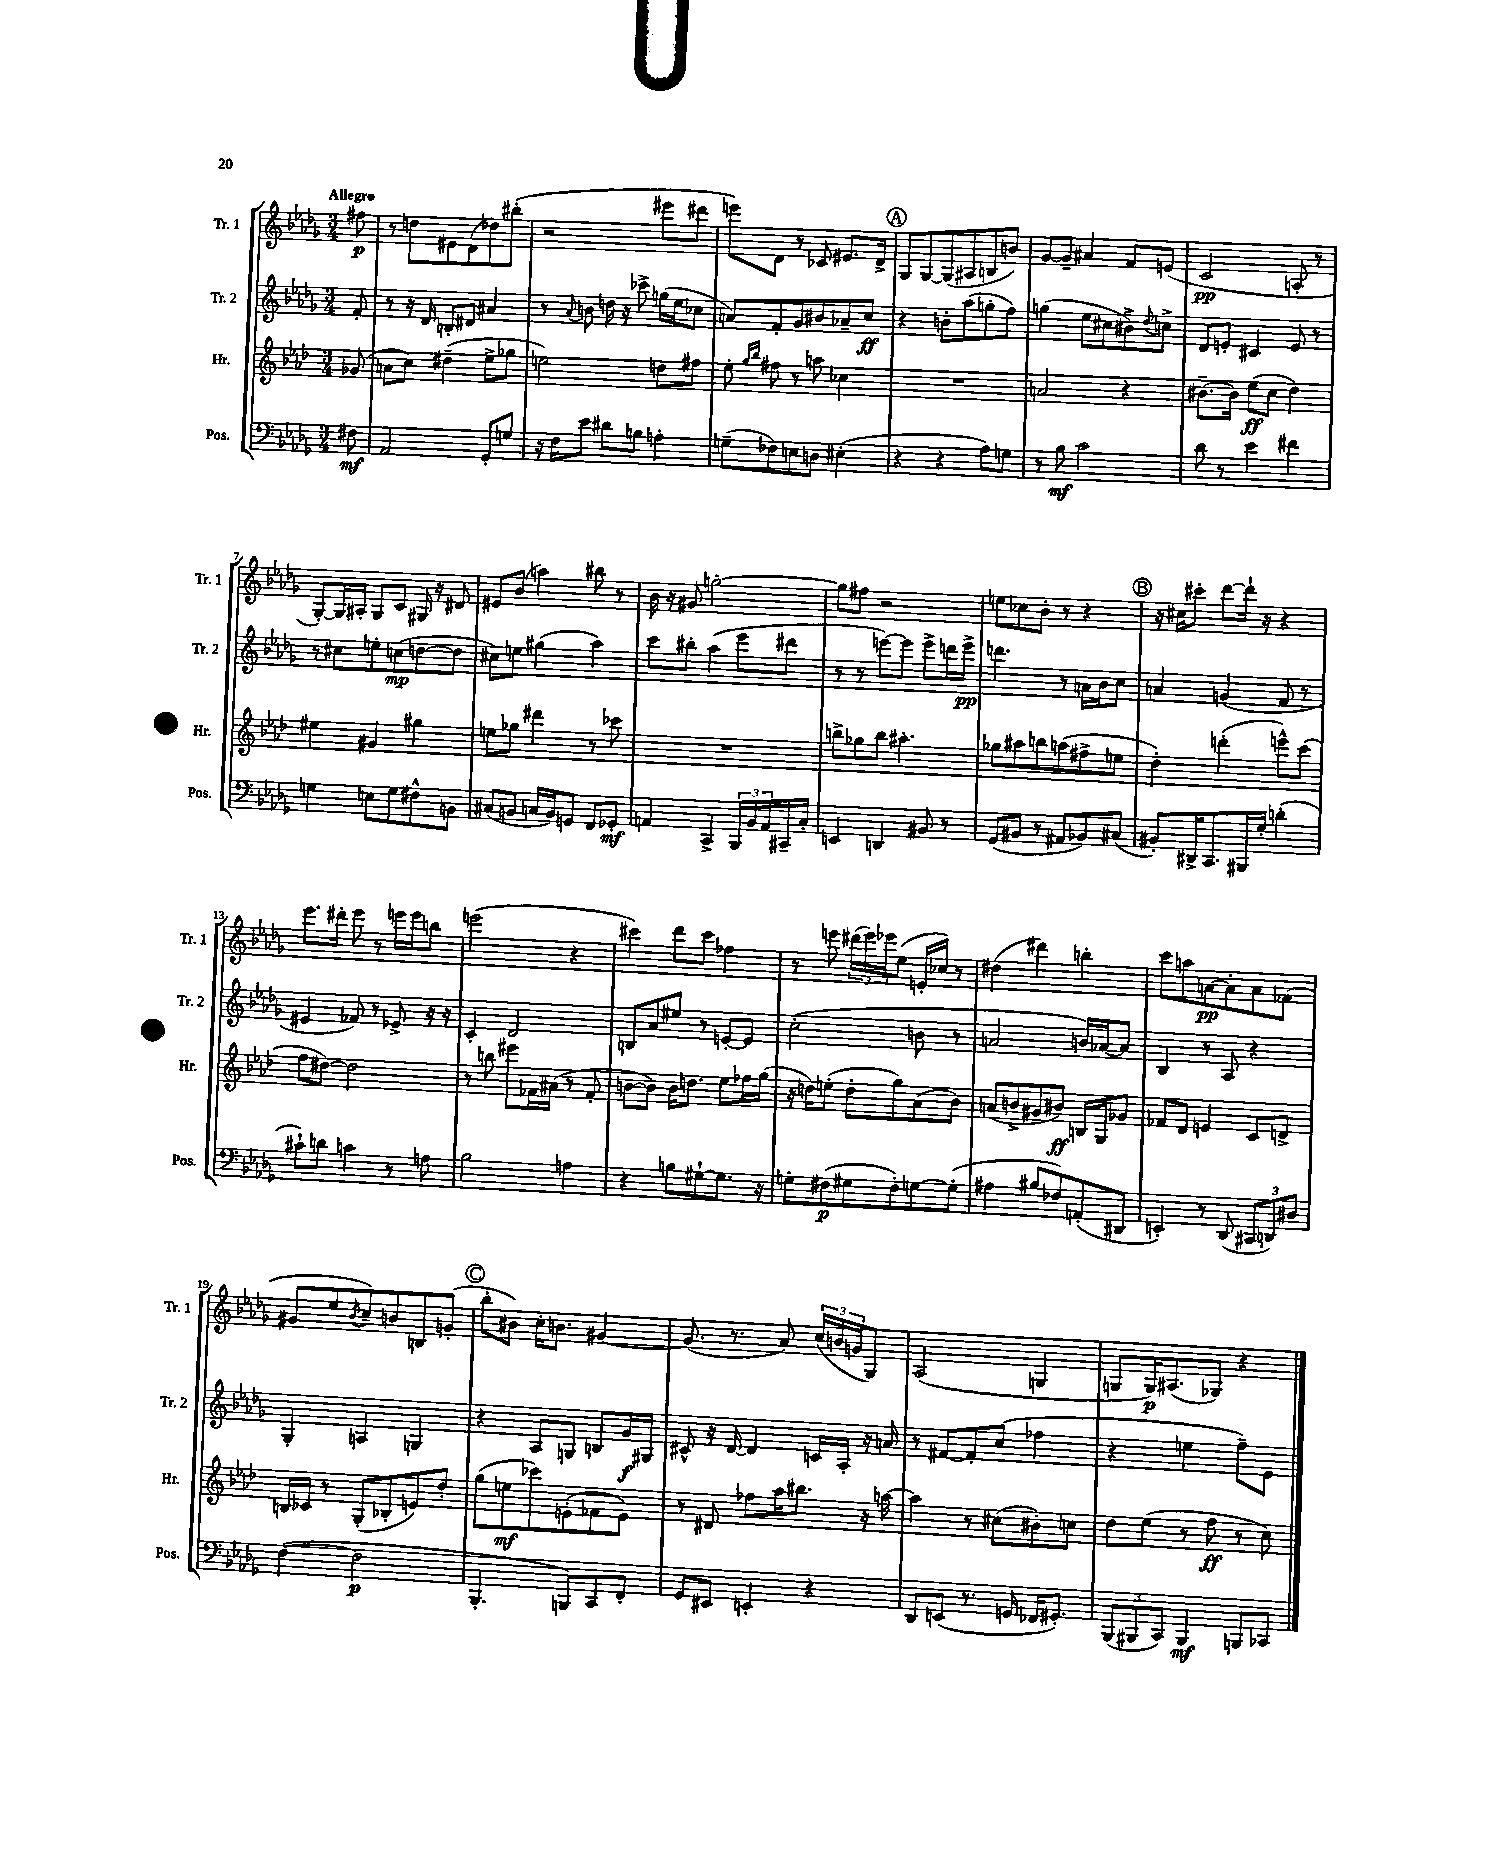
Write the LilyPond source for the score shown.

<<
\new StaffGroup <<
\new Staff = "s0" \with { instrumentName = "Tr. 1" shortInstrumentName = "Tr. 1" } {
    \clef treble \key des \major \numericTimeSignature \time 3/4 \partial 8 \tempo "Allegro"
    fis''8\p |
    r8 d''8 eis'8 des'8( des''8) bis''8-.( |
    r2 eis'''8 dis'''8 |
    e'''8) des'8 r8 ces'8 eis'8. des'16-> |
    \mark \markup { \circle "A" } ges8 ges8~ ges8( ais8 b8 b'8) |
    ges'8~ ges'8-- ais'4 f'8 e'8( |
    c'2\pp a8-. r8 |
    ges8~-.) ges16 ais16-. ges8 c'8 gis16 r16 dis'8 |
    eis'8 bes'8( a''4) bis''8 r8 |
    bes'16 r16 gis'8 g''2~-. |
    g''8 fis''8 r2 |
    e''8 ces''8 bes'8-. r8 r4 |
    \mark \markup { \circle "B" } r16 cis''16 cis'''8-. des'''8~ des'''16-! r16 r4 |
    ees'''8. dis'''16-. ees'''8 r8 e'''16 e'''16 b''8 |
    e'''2( r4 |
    cis'''4) des'''8 cis'''8 fes''4 |
    r8 e'''8 \tuplet 3/2 { dis'''16( e'''16) ees'''16 } ees''8( e'16-. ces''16) r8 |
    dis''4( dis'''4) b''4-. |
    c'''8 a''8 a'8~\pp a'8-. a'8 fes'8( |
    gis'8 ees''8 \acciaccatura { bes'8 } c''8--) b'8 b8 g'8-.( |
    \mark \markup { \circle "C" } bes''8-. bis'8) c''16-. b'8. gis'4~ |
    gis'8.( r8. aes'8) \tuplet 3/2 { c''16( b'16 g'16 } ges8) |
    aes2( g4 |
    g8 g16\p) ais8.( ges8) r4 \bar "|." |
}
\new Staff = "s1" \with { instrumentName = "Tr. 2" shortInstrumentName = "Tr. 2" } {
    \clef treble \key des \major \numericTimeSignature \time 3/4 \partial 8
    f'8-. |
    r8 r16 des'16 b8-. dis'8 ais'4 |
    r8 \appoggiatura { aes'8 } b'8 d''16 r16 ces'''8-> g''16( ees''16 ces''8 |
    a'8) f'8-. ges'8 bis'8 aes'8-- c''8\ff |
    \mark \markup { \circle "A" } r4 b'8-. aes''8( g''8-. f''8) |
    g''4( ees''8 cis''8 bis'8->) \appoggiatura { des''8 } c''8-> |
    des'8 e'8-. cis'4 e'8 r8 |
    r8 cis''8 e''8-. c''8\mp( d''8~ d''8 |
    cis''8) e''8 gis''4( aes''4) |
    c'''8 bis''8-. aes''4( ees'''8 dis'''8 |
    r8 r8 e'''8~) e'''8 e'''8-> d'''16 e'''16->\pp |
    d'''4. r8 a'16 bes'16 c''8 |
    \mark \markup { \circle "B" } a'4 g'4( f'8 r8 |
    eis'4 fes'8) r8 ees'8-> r16 r16 |
    c'4-. des'2 |
    b8 aes'8 eis''8 r8 e'8~-. e'8 |
    c''2-.( b'8 r8 |
    a'2 b'16) aes'16~ aes'8 |
    bes4 r8 aes8 r4 |
    ges4-. a4 g4 |
    \mark \markup { \circle "C" } r4 aes8 g8 b8 ges'16\f gis16 |
    cis'8-^ r16 des'16~ des'4 c'16 aes16-. r16 a'16 |
    r8 fis'8~ fis'8-. c''8( fes''4 |
    r4 e''4 f''8--) ees'8 \bar "|." |
}
\new Staff = "s2" \with { instrumentName = "Hr." shortInstrumentName = "Hr." } {
    \clef treble \key aes \major \numericTimeSignature \time 3/4 \partial 8
    ges'8( |
    a'8 c''8) dis''4--( ees''8-> ges''8 |
    e''2) d''8 fis''8 |
    ees''8-. \grace { g''16 bes''16 } fis''8 r8 a''8 ces''4 |
    \mark \markup { \circle "A" } R2. |
    a'2 r4 |
    bis'8.~-- bis'16 ees''8\ff( c''8 des''4) |
    eis''4 gis'4 gis''4 |
    e''8 ges''8 dis'''4 r8 ces'''8 |
    R2. |
    b''8-> ges''8 b''8 ais''4.-. |
    ges''8 ais''8 b''8 a''8( fis''8-> e''8 |
    \mark \markup { \circle "B" } des''4-.) d'''4-.( e'''8-^) c'''8( |
    f''8 dis''8~) dis''2 |
    r8 b''8 eis'''8 fes'16 ais'16( r8 fes'8-. |
    b'8~ b'8) b'16 d''8. ees''8 fes''16 g''16( |
    r16 d''16) e''8-.( d''8-. g''8) aes'8( bes'8) |
    a'8( b'8-> gis'8 bis'8\ff) b16 g16 ges'8 |
    fes'8 des'8 e'4 c'8 d'8-> |
    b16 ces'16 r8 g8-.( bes8-. e'8) des''8-. |
    \mark \markup { \circle "C" } g''8( e''8\mf ces'''8) e'8-.( fes'8 e'8) |
    r8 dis'8 fes''8 aes''16 bis''8. r16 a''16~ |
    a''4 r8 cis''8( bis'8-.) c''8 |
    des''8 ees''8( r8 f''8\ff r8 c''8) \bar "|." |
}
\new Staff = "s3" \with { instrumentName = "Pos." shortInstrumentName = "Pos." } {
    \clef bass \key des \major \numericTimeSignature \time 3/4 \partial 8
    fis8\mf |
    aes,2 ges,8-. g8 |
    r16 f16 ees'8 dis'8 b8 a4-. |
    g8--( fes8) e8 d8 eis4-.( |
    \mark \markup { \circle "A" } r4 r4 aes8) g8 |
    r8 bes8\mf c'2 |
    des'8 r8 ees'4 fis'4 |
    g4 e8 g8 fis8-^ b,8 |
    cis8( b,8 c16 b,16) g,8 f,8 ges,8-.\mf |
    a,4 c,4-> \tuplet 3/2 { bes,,16 bes,16 a,16 } cis,16-- c16-. |
    e,4 d,4 bis,8 r8 |
    ges,8( bis,8 r8 ais,8 bes,8) cis8( |
    \mark \markup { \circle "B" } bis,8-.) dis,16-> c,8. bis,,16 ges16-. d'4-.( |
    cis'8-!) d'8 c'4 r8 a8 |
    bes2 a4 |
    r4 b8 gis8~-! gis8. r16 |
    g8-. fis8\p( gis8 fis8-.) g8~ g8-.( |
    ais4 bis8 fes8) a,8-.( dis,8 |
    e,4-.) r8 des,8( \tuplet 3/2 { cis,8 d,8) dis8 } |
    f4~( f2\p |
    \mark \markup { \circle "C" } bes,,4.-. b,,8) c,8 f,8-. |
    ges,8 eis,8 e,4-. r4 |
    des,8 e,8( r8. g,16 fes,16 gis,8.-.) |
    \tuplet 3/2 { bes,,8( bis,,8 c,8) } bis,,4\mf b,,8 ces,8 \bar "|." |
}
>>
>>
